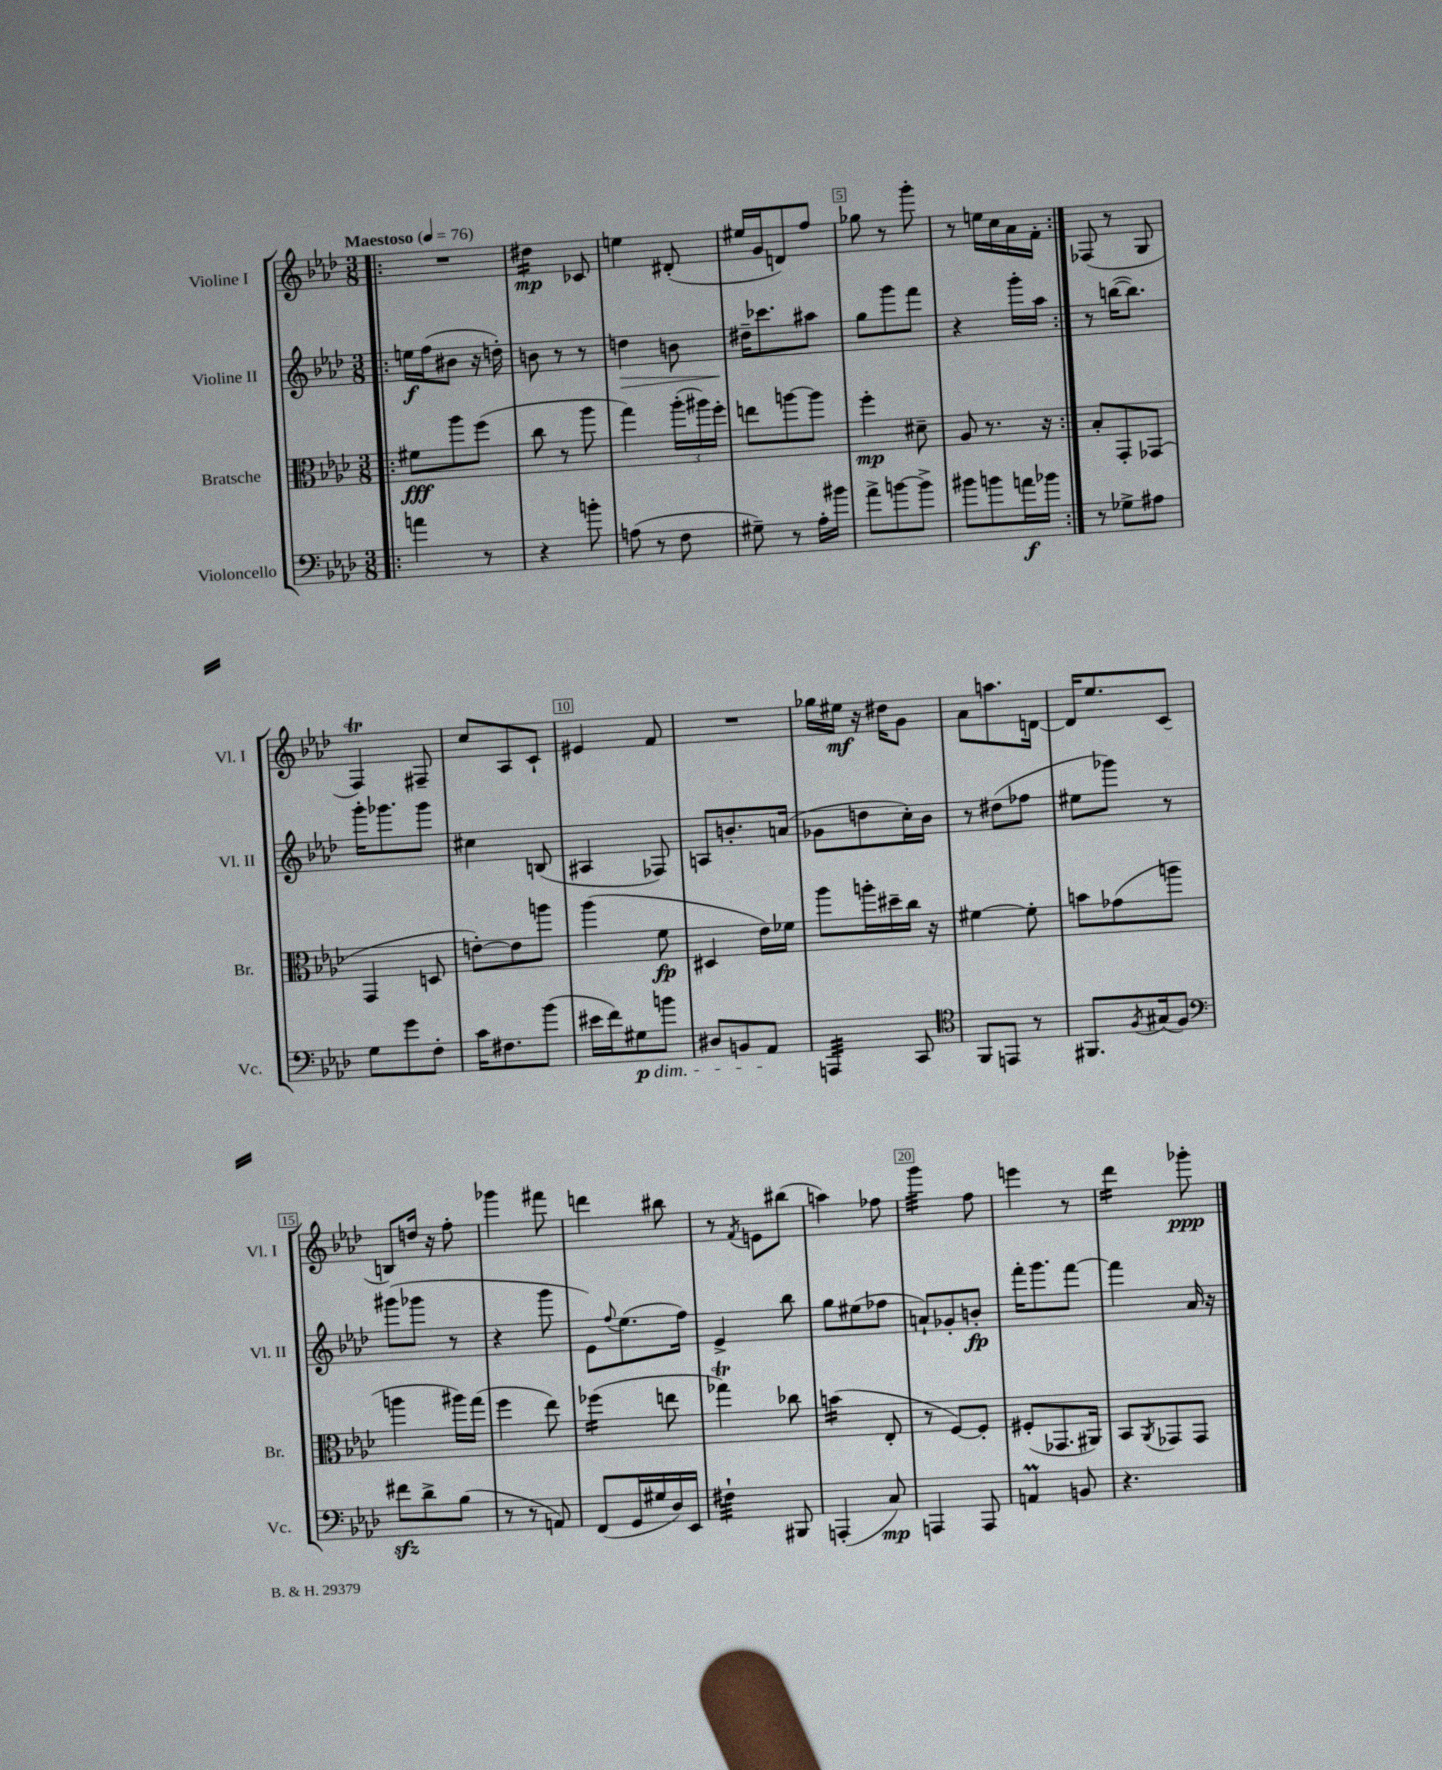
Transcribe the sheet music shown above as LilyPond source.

<<
\new StaffGroup <<
\new Staff = "s0" \with { instrumentName = "Violine I" shortInstrumentName = "Vl. I" } {
    \clef treble \key aes \major \numericTimeSignature \time 3/8 \tempo "Maestoso" 4 = 76
    \repeat volta 2 { \bar ".|:" R4. |
    dis''4:16\mp ces'8 |
    e''4 dis'8-.( |
    eis''16 g'16 d'8) f''8 |
    ges''8 r8 g'''8-. |
    r8 e''16 c''16 aes'16 f'16-. | }
    fes8( r8 g8 |
    f4\trill) fis8-- |
    c''8 aes8 c'8-! |
    eis'4 f'8 |
    R4. |
    ges''16 eis''16\mf r16 dis''16 g'8 |
    aes'8 a''8. d'16~ |
    d'16 ees''8. c'8( |
    b8) d''16 r16 f''8-. |
    ges'''4 fis'''8 |
    d'''4 bis''8 |
    r8 \acciaccatura { f'8 } e'8 bis''8( |
    a''4) fes''8 |
    g'''4:32 f''8 |
    e'''4 r8 |
    des'''4:16 ges'''8-.\ppp \bar "|." |
}
\new Staff = "s1" \with { instrumentName = "Violine II" shortInstrumentName = "Vl. II" } {
    \clef treble \key aes \major \numericTimeSignature \time 3/8
    \repeat volta 2 { \bar ".|:" e''16\f f''16( bis'8 r16 d''16-.) |
    b'8 r8 r8 |
    d''4\> b'8 |
    dis''16--\! ces'''8. ais''8 |
    g''8 g'''8 f'''8 |
    r4 g'''16-. aes''16 | }
    r8 b''16~( b''8.) |
    g'''16-. ges'''8. ges'''8 |
    cis''4 b8( |
    ais4 fes8) |
    a8 b'8.-. a'16( |
    ges'8 d''8 c''16-.) bes'16 |
    r8 dis''8( fes''8 |
    eis''8 ges'''8) r8 |
    gis'''8( ges'''8 r8 |
    r4 g'''8 |
    ees'8) \appoggiatura { f''8 } ees''8.( f''16) |
    ees'4-> bes''8 |
    g''8 eis''8( fes''8 |
    a'8-!) ges'8-. b'8-.\fp |
    f'''16-. g'''8. f'''8~ |
    f'''4 aes'16 r16 \bar "|." |
}
\new Staff = "s2" \with { instrumentName = "Bratsche" shortInstrumentName = "Br." } {
    \clef alto \key aes \major \numericTimeSignature \time 3/8
    \repeat volta 2 { \bar ".|:" fis'8\fff aes''8 f''8( |
    c''8 r8 aes''8 |
    g''4) \tuplet 3/2 { aes''16-.( ais''16) f''16-. } |
    e''8 a''8~ a''8 |
    f''4-.\mp dis'8-- |
    aes8 r8. r16 | }
    bes8-. g,8-. ges,8( |
    g,4 d8 |
    e'8~-.) e'8 a''8 |
    aes''4( f'8\fp |
    dis4 ees'16) fes'16 |
    aes''8 a''16-. dis''16-- c''16 r16 |
    fis'4~ fis'8-. |
    b'8 ges'8( a''8 |
    a''4 ais''16) g''16( |
    f''4 ees''8) |
    fes''4:16( e''8 |
    ges''4\trill) ces''8 |
    b'4:16( ees8-. |
    r8 f8~) f8-. |
    fis8-.( ges,8. ais,16) |
    bes,8 \acciaccatura { aes,8 } ges,8 ges,8 \bar "|." |
}
\new Staff = "s3" \with { instrumentName = "Violoncello" shortInstrumentName = "Vc." } {
    \clef bass \key aes \major \numericTimeSignature \time 3/8
    \repeat volta 2 { \bar ".|:" a'4 r8 |
    r4 b'8-. |
    a8( r8 f8 |
    gis8--) r8 aes16-. bis'16 |
    aes'8-> b'8~ b'8-> |
    bis'8 b'8 a'16\f bes'16 | }
    r8 ges8-> ais8 |
    g8 g'8 f8-. |
    c'16 fis8. bes'8( |
    eis'16 f'16) gis8\p\dim b'8 |
    dis8 b,8 aes,8\! |
    a,,4:32 c,8 |
    \clef tenor f,8 e,8 r8 |
    fis,8. \acciaccatura { f8 } gis16( f8) |
    \clef bass fis'8\sfz des'8-> bes8( |
    r8 r8 a,8) |
    f,8( g,16 gis16 des16) ees,16 |
    fis4:32-! bis,,8 |
    a,,4-.( c8\mp) |
    a,,4 a,,8 |
    a,4\prall b,8 |
    r4. \bar "|." |
}
>>
>>
\layout { \context { \Score \override BarNumber.break-visibility = ##(#f #t #t) barNumberVisibility = #(every-nth-bar-number-visible 5) \override BarNumber.stencil = #(make-stencil-boxer 0.1 0.3 ly:text-interface::print) } }
